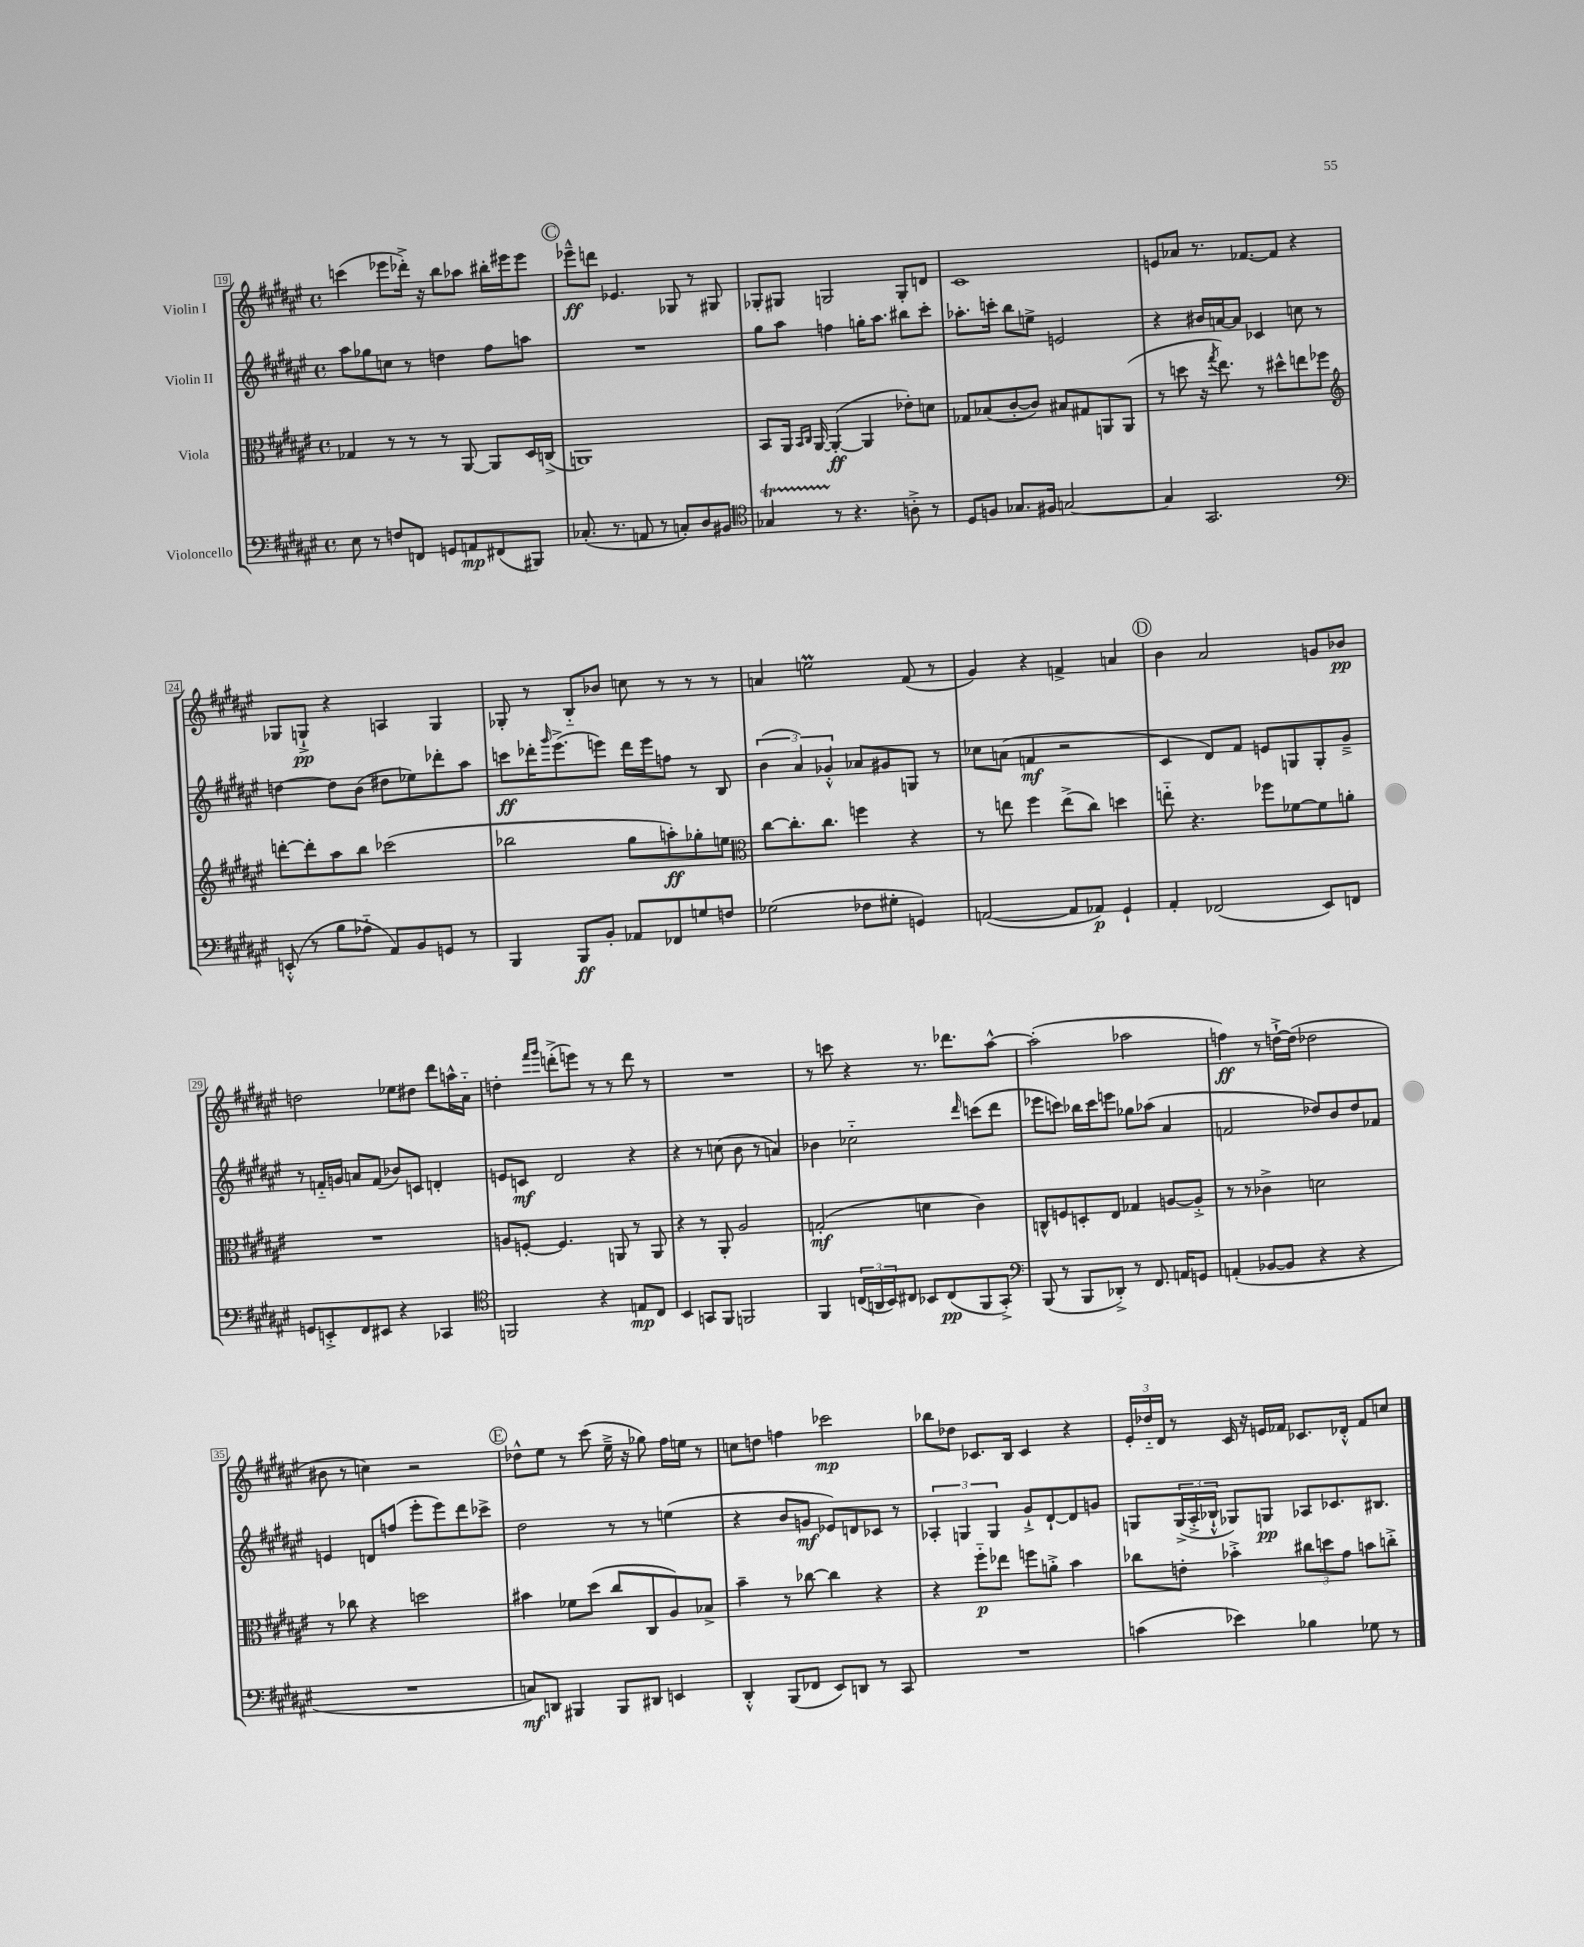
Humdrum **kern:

**kern	**dynam	**kern	**dynam	**kern	**dynam	**kern	**dynam
*part4	*part4	*part3	*part3	*part2	*part2	*part1	*part1
*staff4	*staff4	*staff3	*staff3	*staff2	*staff2	*staff1	*staff1
*I"Violoncello	*	*I"Viola	*	*I"Violin II	*	*I"Violin I	*
*clefF4	*	*clefC3	*	*clefG2	*	*clefG2	*
*k[f#c#g#d#a#e#]	*	*k[f#c#g#d#a#e#]	*	*k[f#c#g#d#a#e#]	*	*k[f#c#g#d#a#e#]	*
*M4/4	*	*M4/4	*	*M4/4	*	*M4/4	*
*met(c)	*	*met(c)	*	*met(c)	*	*met(c)	*
=19	=19	=19	=19	=19	=19	=19	=19
8E#\	.	4G-X/	.	8aa#\L	.	(4cccn\	.
8r	.	.	.	8gg-X\	.	.	.
8Fn/L	.	8r	.	8ccn\J	.	8eee-X\L	.
8FFn/J	.	8r	.	8r	.	16ddd-X'^\Jk)	.
.	.	.	.	.	.	16r	.
8GGn/L	.	8r	.	4ddn\	.	8bb\L	.
8AAn/	mp	[8AA#/	.	.	.	8aa-X\J	.
(8FF#X/	.	8AA#/L]	.	8ff#\L	.	16bb#X'\LL	.
.	.	.	.	.	.	16eee#X\J	.
8BBB#X/J)	.	16D#/L	.	8aan\J	.	8eee#\J	.
.	.	(16Cn^/JJ	.	.	.	.	.
!!LO:REH:place=s1:t=C
=20	=20	=20	=20	=20	=20	=20	=20
(8.C-X'/	.	1AAn)	.	1r	.	8eee-X~^^\L	ff
.	.	.	.	.	.	8dddn\J	.
8.r	.	.	.	.	.	.	.
.	.	.	.	.	.	4.e-X/	.
8AAn/	.	.	.	.	.	.	.
8r	.	.	.	.	.	.	.
8Cn'/L)	.	.	.	.	.	8G-X/	.
8D#/	.	.	.	.	.	8r	.
8BB#X/J	.	.	.	.	.	8G#X/	.
=21	=21	=21	=21	=21	=21	=21	=21
*clefC4	*	*	*	*	*	*	*
4G-XT/	.	8BB/L	.	8gg#\L	.	8G-X'/L	.
.	.	16AA#/Jk	.	8aa#\J	.	8G#X/J	.
.	.	16qqBB/LL	.	.	.	.	.
.	.	16qqC#/JJ	.	.	.	.	.
.	.	[16AA#/	.	.	.	.	.
8r	.	(4AA#'/_	ff	4ffn\	.	2Gn/	.
4.r	.	.	.	.	.	.	.
.	.	4AA#/]	.	16ggn'\KL	.	.	.
.	.	.	.	8.aa#\J	.	.	.
8An'^\	.	8e-X'\L)	.	8bb#X\L	.	8G'/L	.
8r	.	8dn\J	.	8ccc#'\J	.	8dn/J	.
=22	=22	=22	=22	=22	=22	=22	=22
8D#/L	.	8G-X/L	.	8.aa-X'\L	.	1c#	.
8Fn/J	.	(8B-X/	.	.	.	.	.
.	.	.	.	16cccn'\Jk	.	.	.
8.G-X/L	.	[8c#'/	.	8bb\L	.	.	.
.	.	8c#/J])	.	8een^\J	.	.	.
16F#X/Jk	.	.	.	.	.	.	.
[2Gn/	.	8B#X/L	.	2en/	.	.	.
.	.	8G#X/	.	.	.	.	.
.	.	8AAn/	.	.	.	.	.
.	.	(8AA/J	.	.	.	.	.
=23	=23	=23	=23	=23	=23	=23	=23
4G/]	.	8r	.	4r	.	8en/L	.
.	.	8ddn\	.	.	.	8a-X/J	.
2.GG#/	.	16r	.	16b#X/LL	.	8.r	.
.	.	8qgg#/	.	.	.	.	.
.	.	8.ee#\)	.	[16an/J	.	.	.
.	.	.	.	8a/J]	.	.	.
.	.	.	.	.	.	[8.f-X/L	.
.	.	8r	.	4c-X/	.	.	.
.	.	8dd#X^^\L	.	.	.	8f-/J]	.
.	.	8een\	.	8ccn\	.	4r	.
.	.	8ff-X\J	.	8r	.	.	.
!!LO:LB:g=z
=24	=24	=24	=24	=24	=24	=24	=24
*clefF4	*	*clefG2	*	*	*	*	*
(8EEn'^^/	.	[8dddn'\L	.	[4ddn\	.	8G-X/L	.
8r	.	8ddd'\]	.	.	.	8Gn`^/J	pp
8B\L	.	8aa#\	.	8dd\L]	.	4r	.
8A-X\J	.	8bb\J	.	(8b\J	.	.	.
8AA#/L)	.	(2ccc-X\	.	8dd#X\L	.	4An/	.
8BB/	.	.	.	8ee-X\)	.	.	.
8GGn/J	.	.	.	8ddd-X'\	.	4G/	.
8r	.	.	.	8aa#\J	.	.	.
=25	=25	=25	=25	=25	=25	=25	=25
4BBB/	.	2bb-X\	.	8cccn\L	ff	8G-X'/	.
.	.	.	.	16ddd-X'\K	.	8r	.
.	.	.	.	16qqggg#/	.	.	.
.	.	.	.	(8.eee#^\	.	.	.
8BBB/L	ff	.	.	.	.	8B/L	.
8BB'/J	.	.	.	8eeen\J)	.	8b-X/J	.
8AA-X/L	.	8gg#\L	.	16ddd-\LL	.	8ccn\	.
.	.	.	.	16eee\J	.	.	.
8FF-X/	.	8aan'\)	ff	8ffn\J	.	8r	.
8Gn/	.	8gg-X'\	.	8r	.	8r	.
8Fn/J	.	8een\J	.	8B/	.	8r	.
=26	=26	=26	=26	=26	=26	=26	=26
*	*	*clefC3	*	*	*	*	*
(2G-X\	.	[8cc#\L	.	(6b\	.	4an/	.
.	.	8.cc#'\]	.	.	.	.	.
.	.	.	.	6a#/)	.	.	.
.	.	.	.	.	.	2eenM\	.
.	.	8.cc#\J	.	.	.	.	.
.	.	.	.	6g-X'^^/	.	.	.
8F-X\L	.	4ffn\	.	8a-X/L	.	.	.
8G#X'\J	.	.	.	8g#X/	.	.	.
4GGn/)	.	4r	.	8Gn/J	.	(8f#/	.
.	.	.	.	8r	.	8r	.
=27	=27	=27	=27	=27	=27	=27	=27
([2AAn/	.	8r	.	8cc-X\L	.	4g#/)	.
.	.	8een\	.	(8an\J	.	.	.
.	.	4ff#\	.	4fn/	mf	4r	.
8AA/L]	.	(8ee^\L	.	2r	.	4fn^/	.
8AA-X/J)	p	8cc#\J)	.	.	.	.	.
4GG#`/	.	4ddn\	.	.	.	4an/	.
!!LO:REH:place=s1:t=D
=28	=28	=28	=28	=28	=28	=28	=28
4AA#'/	.	8een\	.	4c#/	.	4b\	.
.	.	4.r	.	.	.	.	.
(2FF-X/	.	.	.	8d#/L)	.	2a#/	.
.	.	.	.	8f#/J	.	.	.
.	.	8ff-X\L	.	8en/L	.	.	.
.	.	[8f-X\	.	8Gn/	.	.	.
8EE#/L)	.	8f-\]	.	8G'/	.	8gn/L	.
8FFn/J	.	8an'\J	.	8g#~^/J	.	8b-X/J	pp
!!LO:LB:g=z
=29	=29	=29	=29	=29	=29	=29	=29
8GGn/L	.	1r	.	8r	.	2ddn\	.
8EEn'^/	.	.	.	16fn/LL	.	.	.
.	.	.	.	16gn/JJ	.	.	.
8FF#/	.	.	.	8an/L	.	.	.
8EE#X/J	.	.	.	(8f/J	.	.	.
4r	.	.	.	8b-X/L)	.	8ee-X\L	.
.	.	.	.	8cn/J	.	8dd#X\J	.
4CC-X/	.	.	.	4dn'/	.	8ddd#\L	.
.	.	.	.	.	.	16aan^^\L	.
.	.	.	.	.	.	16a#\JJ	.
=30	=30	=30	=30	=30	=30	=30	=30
*clefC4	*	*	*	*	*	*	*
2FFn/	.	8An/L	.	8en/L	.	4ddn'\	.
.	.	[8Fn'/J	.	8cn/J	mf	.	.
.	.	.	.	.	.	16qqfff#/LL	.
.	.	.	.	.	.	16qqggg#/JJ	.
.	.	4.F/]	.	2d#/	.	(8dddn'^\L	.
.	.	.	.	.	.	8eeen\J)	.
4r	.	.	.	.	.	8r	.
.	.	8AAn/	.	.	.	8r	.
8En/L	mp	8r	.	4r	.	8ddd\	.
8C#/J	.	8AA/	.	.	.	8r	.
=31	=31	=31	=31	=31	=31	=31	=31
4BB/	.	4r	.	4r	.	1r	.
8GGn/L	.	8r	.	8r	.	.	.
8FF#/J	.	8AA#'/	.	(8ccn\	.	.	.
2FFn/	.	2A#/	.	8b\	.	.	.
.	.	.	.	8r	.	.	.
.	.	.	.	4an/)	.	.	.
=32	=32	=32	=32	=32	=32	=32	=32
4FF#/	.	(2Gn'/	mf	4b-X\	.	8r	.
.	.	.	.	.	.	8cccn\	.
(24Cn/LL	.	.	.	2cc-X\	.	4r	.
24AAn/	.	.	.	.	.	.	.
24BB/J)	.	.	.	.	.	.	.
8C#X/J	.	.	.	.	.	.	.
8BB-X/L	.	4dn\	.	.	.	8.r	.
(8C#/	pp	.	.	.	.	.	.
.	.	.	.	.	.	8.ddd-X\L	.
.	.	.	.	16qqddd#/	.	.	.
8FF#/	.	4c#\)	.	(8cccn\L	.	.	.
8GG#'^/J)	.	.	.	8ddd#\J	.	[8aa#^^\J	.
=33	=33	=33	=33	=33	=33	=33	=33
*clefF4	*	*	*	*	*	*	*
(8BBB/	.	8Cn^^/L	.	8eee-X\L	.	(2aa#'\]	.
8r	.	8Fn/	.	8cccn\J)	.	.	.
8BBB/L	.	8Dn'/	.	16bb-X\LL	.	.	.
.	.	.	.	16ccc\J	.	.	.
8DD-X'^/J)	.	8E#/J	.	8eeen\J	.	.	.
8r	.	4G-X/	.	8gg-X\L	.	2aa-X\	.
8.FF#/	.	.	.	(8aa-X\J	.	.	.
.	.	[8An/L	.	4a#/	.	.	.
16AAn/KL	.	.	.	.	.	.	.
8GGn/J	.	8A'^/J]	.	.	.	.	.
=34	=34	=34	=34	=34	=34	=34	=34
(4AAn'/	.	8r	.	2fn/	.	4ffn\)	ff
.	.	8r	.	.	.	.	.
[8BB-X/L	.	4c-X^\	.	.	.	8r	.
8BB-/J]	.	.	.	.	.	[16ddn`^\LL	.
.	.	.	.	.	.	(16dd\JJ]	.
4r	.	2dn\	.	8dd-X/L)	.	2dd-X\	.
.	.	.	.	8b/	.	.	.
4r	.	.	.	8dd-/	.	.	.
.	.	.	.	8f-X/J	.	.	.
!!LO:LB:g=z
=35	=35	=35	=35	=35	=35	=35	=35
1r	.	8r	.	4en/	.	8b#X\	.
.	.	8cc-X\	.	.	.	8r	.
.	.	4r	.	8dn/L	.	4ccn\)	.
.	.	.	.	(8ffn/J	.	.	.
.	.	2ddn\	.	8eee#'\L	.	2r	.
.	.	.	.	8eee#\)	.	.	.
.	.	.	.	8ddd#\	.	.	.
.	.	.	.	8ccc-X^\J	.	.	.
!!LO:REH:place=s1:t=E
=36	=36	=36	=36	=36	=36	=36	=36
8Cn/L)	mf	4b#X\	.	2dd#\	.	8dd-X^^\L	.
8DDn/J	.	.	.	.	.	8ee#\J	.
4BBB#X/	.	8f-X\L	.	.	.	8r	.
.	.	(8dd#\J	.	.	.	(8ccc#\	.
8BBB#/L	.	8cc#/L	.	8r	.	16ee#~^\	.
.	.	.	.	.	.	16r	.
8DD#X/J	.	8C#/	.	8r	.	8gg-X\)	.
4EEn/	.	8A#/)	.	(4een\	.	16ff#\LL	.
.	.	.	.	.	.	16een\JJ	.
.	.	8B-X^/J	.	.	.	8r	.
=37	=37	=37	=37	=37	=37	=37	=37
4DD#'^^/	.	4b~\	.	4r	.	8ccn\L	.
.	.	.	.	.	.	8ddn\J	.
(8BBB/L	.	8r	.	8b/L	.	4ffn\	.
8FF-X/J	.	[8cc-X\	.	8gn/J	mf	.	.
8EE#/L)	.	4cc-\]	.	8e-X/L)	.	2ccc-X\	mp
8DDn/J	.	.	.	8dn/	.	.	.
8r	.	4r	.	8c-X/J	.	.	.
8CC#/	.	.	.	8r	.	.	.
=38	=38	=38	=38	=38	=38	=38	=38
1r	.	4r	.	6A-X'/	.	8bb-X\L	.
.	.	.	.	.	.	8dd-X\J	.
.	.	.	.	6Gn/	.	.	.
.	.	8ff#\L	p	.	.	8.c-X/L	.
.	.	.	.	6G/	.	.	.
.	.	8ee-X\J	.	.	.	.	.
.	.	.	.	.	.	16B/Jk	.
.	.	8ffn\L	.	8g#`^/L	.	4c-/	.
.	.	8an'^\J	.	[8d#`/	.	.	.
.	.	4b\	.	8d#/]	.	4r	.
.	.	.	.	8gn/J	.	.	.
=39	=39	=39	=39	=39	=39	=39	=39
(4cn\	.	8cc-X\L	.	8Gn/L	.	24e#'/LL	.
.	.	.	.	.	.	24dd-X/	.
.	.	.	.	.	.	24d#/JJ	.
.	.	8en'\J	.	(24G^/L	.	8r	.
.	.	.	.	24A#'^/	.	.	.
.	.	.	.	24B-X`^^/JJ	.	.	.
4e-X\)	.	4b-X'^\	.	8G-X/L)	.	16c#/	.
.	.	.	.	.	.	16r	.
.	.	.	.	8Gn/J	pp	16en/LL	.
.	.	.	.	.	.	16f-X/JJ	.
4B-X\	.	12cc#X\L	.	8A-X/L	.	8.c-X/L	.
.	.	12ddn\	.	.	.	.	.
.	.	.	.	8.c-X/	.	.	.
.	.	12g#\J	.	.	.	.	.
.	.	.	.	.	.	16d-X'^^/Jk	.
8G-X\	.	8bn\L	.	.	.	8f-/L	.
.	.	.	.	8.B#X/J	.	.	.
8r	.	8ccn'^\J	.	.	.	8ccn/J	.
==	==	==	==	==	==	==	==
*-	*-	*-	*-	*-	*-	*-	*-
